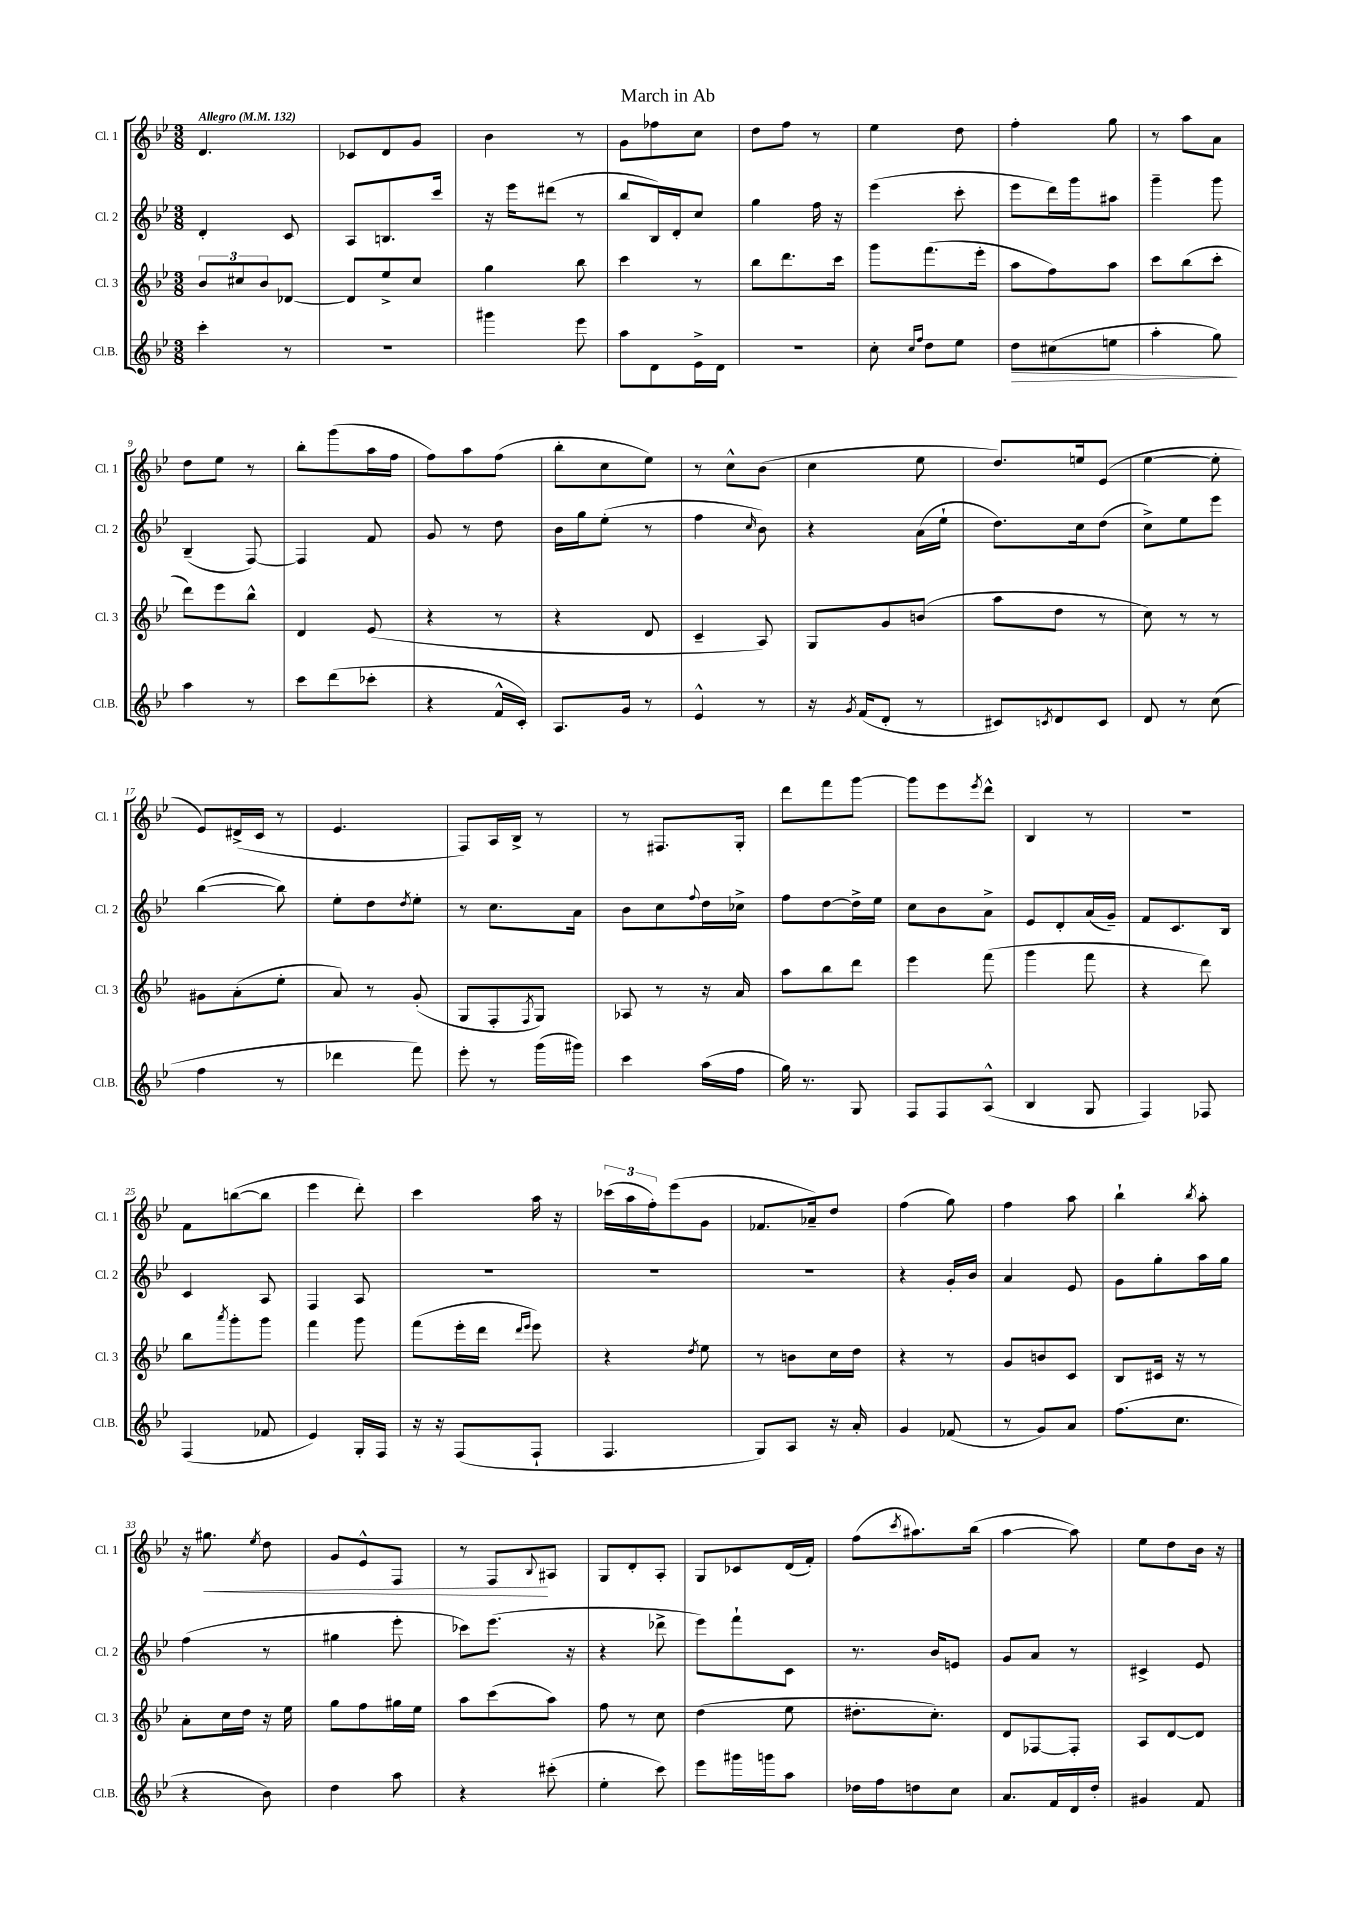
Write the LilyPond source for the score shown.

\header { title = "March in Ab" }
<<
\new StaffGroup <<
\new Staff = "s0" \with { instrumentName = "Cl. 1" shortInstrumentName = "Cl. 1" } {
    \clef treble \key bes \major \numericTimeSignature \time 3/8 \tempo "Allegro" 4 = 132
    d'4. |
    ces'8 d'8 g'8 |
    bes'4 r8 |
    g'8 fes''8 c''8 |
    d''8 f''8 r8 |
    ees''4 d''8 |
    f''4-. g''8 |
    r8 a''8 a'8 |
    d''8 ees''8 r8 |
    bes''8-. g'''8( a''16 f''16 |
    f''8) a''8 f''8( |
    bes''8-. c''8 ees''8) |
    r8 c''8-^ bes'8( |
    c''4 ees''8 |
    d''8.) e''16 ees'8( |
    ees''4~ ees''8-. |
    ees'8) dis'16->( c'16 r8 |
    ees'4. |
    f8) a16 bes16-> r8 |
    r8 fis8. g16-. |
    d'''8 f'''8 g'''8~ |
    g'''8 ees'''8 \acciaccatura { ees'''8 } d'''8-^ |
    bes4 r8 |
    R4. |
    f'8 b''8~( b''8 |
    ees'''4 d'''8-.) |
    c'''4 a''16 r16 |
    \tuplet 3/2 { ces'''16( a''16 f''16-.) } ees'''8( g'8 |
    fes'8. aes'16--) d''8 |
    f''4( g''8) |
    f''4 a''8 |
    bes''4-! \acciaccatura { bes''8 } a''8-. |
    r16 gis''8.\< \acciaccatura { ees''8 } d''8 |
    g'8 ees'8-^ f8 |
    r8 f8\! \appoggiatura { bes8 } ais8 |
    g8 d'8-. a8-. |
    g8 ces'8 d'16( f'16-.) |
    f''8( \acciaccatura { c'''8 } ais''8.) bes''16( |
    a''4~ a''8) |
    ees''8 d''8 bes'16 r16 \bar "|." |
}
\new Staff = "s1" \with { instrumentName = "Cl. 2" shortInstrumentName = "Cl. 2" } {
    \clef treble \key bes \major \numericTimeSignature \time 3/8
    d'4-. c'8 |
    a8 b8. c'''16 |
    r16 ees'''16 dis'''8( r8 |
    bes''8 bes16) d'16-. c''8 |
    g''4 f''16 r16 |
    ees'''4( c'''8-. |
    ees'''8 d'''16) g'''16 ais''8 |
    g'''4-- g'''8 |
    bes4--( f8~) |
    f4 f'8 |
    g'8 r8 d''8 |
    bes'16 g''16 ees''8-.( r8 |
    f''4 \grace { c''16 } bes'8) |
    r4 a'16( ees''16-! |
    d''8.) c''16 d''8( |
    c''8->) ees''8 ees'''8 |
    bes''4~( bes''8) |
    ees''8-. d''8 \acciaccatura { d''8 } ees''8-. |
    r8 c''8. a'16 |
    bes'8 c''8 \appoggiatura { f''8 } d''16 ces''16-> |
    f''8 d''8~ d''16-> ees''16 |
    c''8 bes'8 a'8-> |
    ees'8 d'8-. a'16( g'16--) |
    f'8 c'8. bes16 |
    c'4 a8 |
    f4 a8 |
    R4. |
    R4. |
    R4. |
    r4 g'16-. bes'16 |
    a'4 ees'8 |
    g'8 g''8-. a''16 g''16 |
    f''4( r8 |
    gis''4 ees'''8-. |
    ces'''8) ees'''8.( r16 |
    r4 des'''8-> |
    ees'''8) f'''8-! c'8 |
    r8. bes'16 e'8 |
    g'8 a'8 r8 |
    cis'4-> ees'8 \bar "|." |
}
\new Staff = "s2" \with { instrumentName = "Cl. 3" shortInstrumentName = "Cl. 3" } {
    \clef treble \key bes \major \numericTimeSignature \time 3/8
    \tuplet 3/2 { bes'8 cis''8 bes'8 } des'8~ |
    des'8 ees''8-> c''8 |
    g''4 bes''8 |
    c'''4 r8 |
    bes''8 d'''8. c'''16 |
    g'''8 f'''8.( ees'''16-. |
    a''8 f''8) a''8 |
    c'''8 bes''8( c'''8-. |
    d'''8) ees'''8 bes''8-^ |
    d'4 ees'8( |
    r4 r8 |
    r4 d'8 |
    c'4-- a8) |
    g8 g'8 b'8( |
    a''8 d''8 r8 |
    c''8) r8 r8 |
    gis'8 a'8-.( ees''8-. |
    a'8) r8 g'8-.( |
    g8 f8-. \acciaccatura { f8 } g8) |
    aes8 r8 r16 a'16 |
    a''8 bes''8 d'''8 |
    ees'''4 f'''8( |
    g'''4 f'''8 |
    r4 d'''8) |
    bes''8 \acciaccatura { a'''8 } g'''8-. g'''8 |
    f'''4 g'''8 |
    f'''8( ees'''16-. d'''16 \grace { d'''16 ees'''16 } ees'''8) |
    r4 \acciaccatura { d''8 } ees''8 |
    r8 b'8 c''16 d''16 |
    r4 r8 |
    g'8 b'8 c'8 |
    bes8 cis'16 r16 r8 |
    a'8-. c''16 d''16 r16 ees''16 |
    g''8 f''8 gis''16 ees''16 |
    a''8 c'''8( a''8) |
    f''8 r8 c''8 |
    d''4( ees''8 |
    dis''8.-. c''8.-.) |
    d'8 fes8~ fes8-. |
    a8 d'8~ d'8 \bar "|." |
}
\new Staff = "s3" \with { instrumentName = "Cl.B." shortInstrumentName = "Cl.B." } {
    \clef treble \key bes \major \numericTimeSignature \time 3/8
    c'''4-. r8 |
    R4. |
    gis'''4 ees'''8 |
    a''8 d'8 ees'16-> d'16 |
    R4. |
    c''8-. \grace { c''16 f''16 } d''8 ees''8 |
    d''8\> cis''8( e''8 |
    a''4-. g''8\!) |
    a''4 r8 |
    c'''8 d'''8( ces'''8-. |
    r4 f'16-^ c'16-.) |
    a8. g'16 r8 |
    ees'4-^ r8 |
    r16 \acciaccatura { g'8 } f'16( d'8-. r8 |
    cis'8) \acciaccatura { c'8 } d'8 c'8 |
    d'8 r8 c''8( |
    f''4 r8 |
    des'''4 f'''8) |
    ees'''8-. r8 g'''16( gis'''16) |
    c'''4 a''16( f''16 |
    g''16) r8. g8 |
    f8 f8 a8-^( |
    bes4 g8 |
    f4) fes8 |
    f4( fes'8 |
    ees'4) g16-. f16 |
    r16 r16 f8( f8-! |
    f4. |
    g8) a8 r16 a'16-. |
    g'4 fes'8( |
    r8 g'8) a'8 |
    f''8.( c''8. |
    r4 bes'8) |
    d''4 a''8 |
    r4 cis'''8-.( |
    ees''4-. c'''8) |
    ees'''8 gis'''16 g'''16 a''8 |
    des''16 f''16 d''8 c''8 |
    a'8. f'16 d'16 d''16-. |
    gis'4 f'8 \bar "|." |
}
>>
>>
